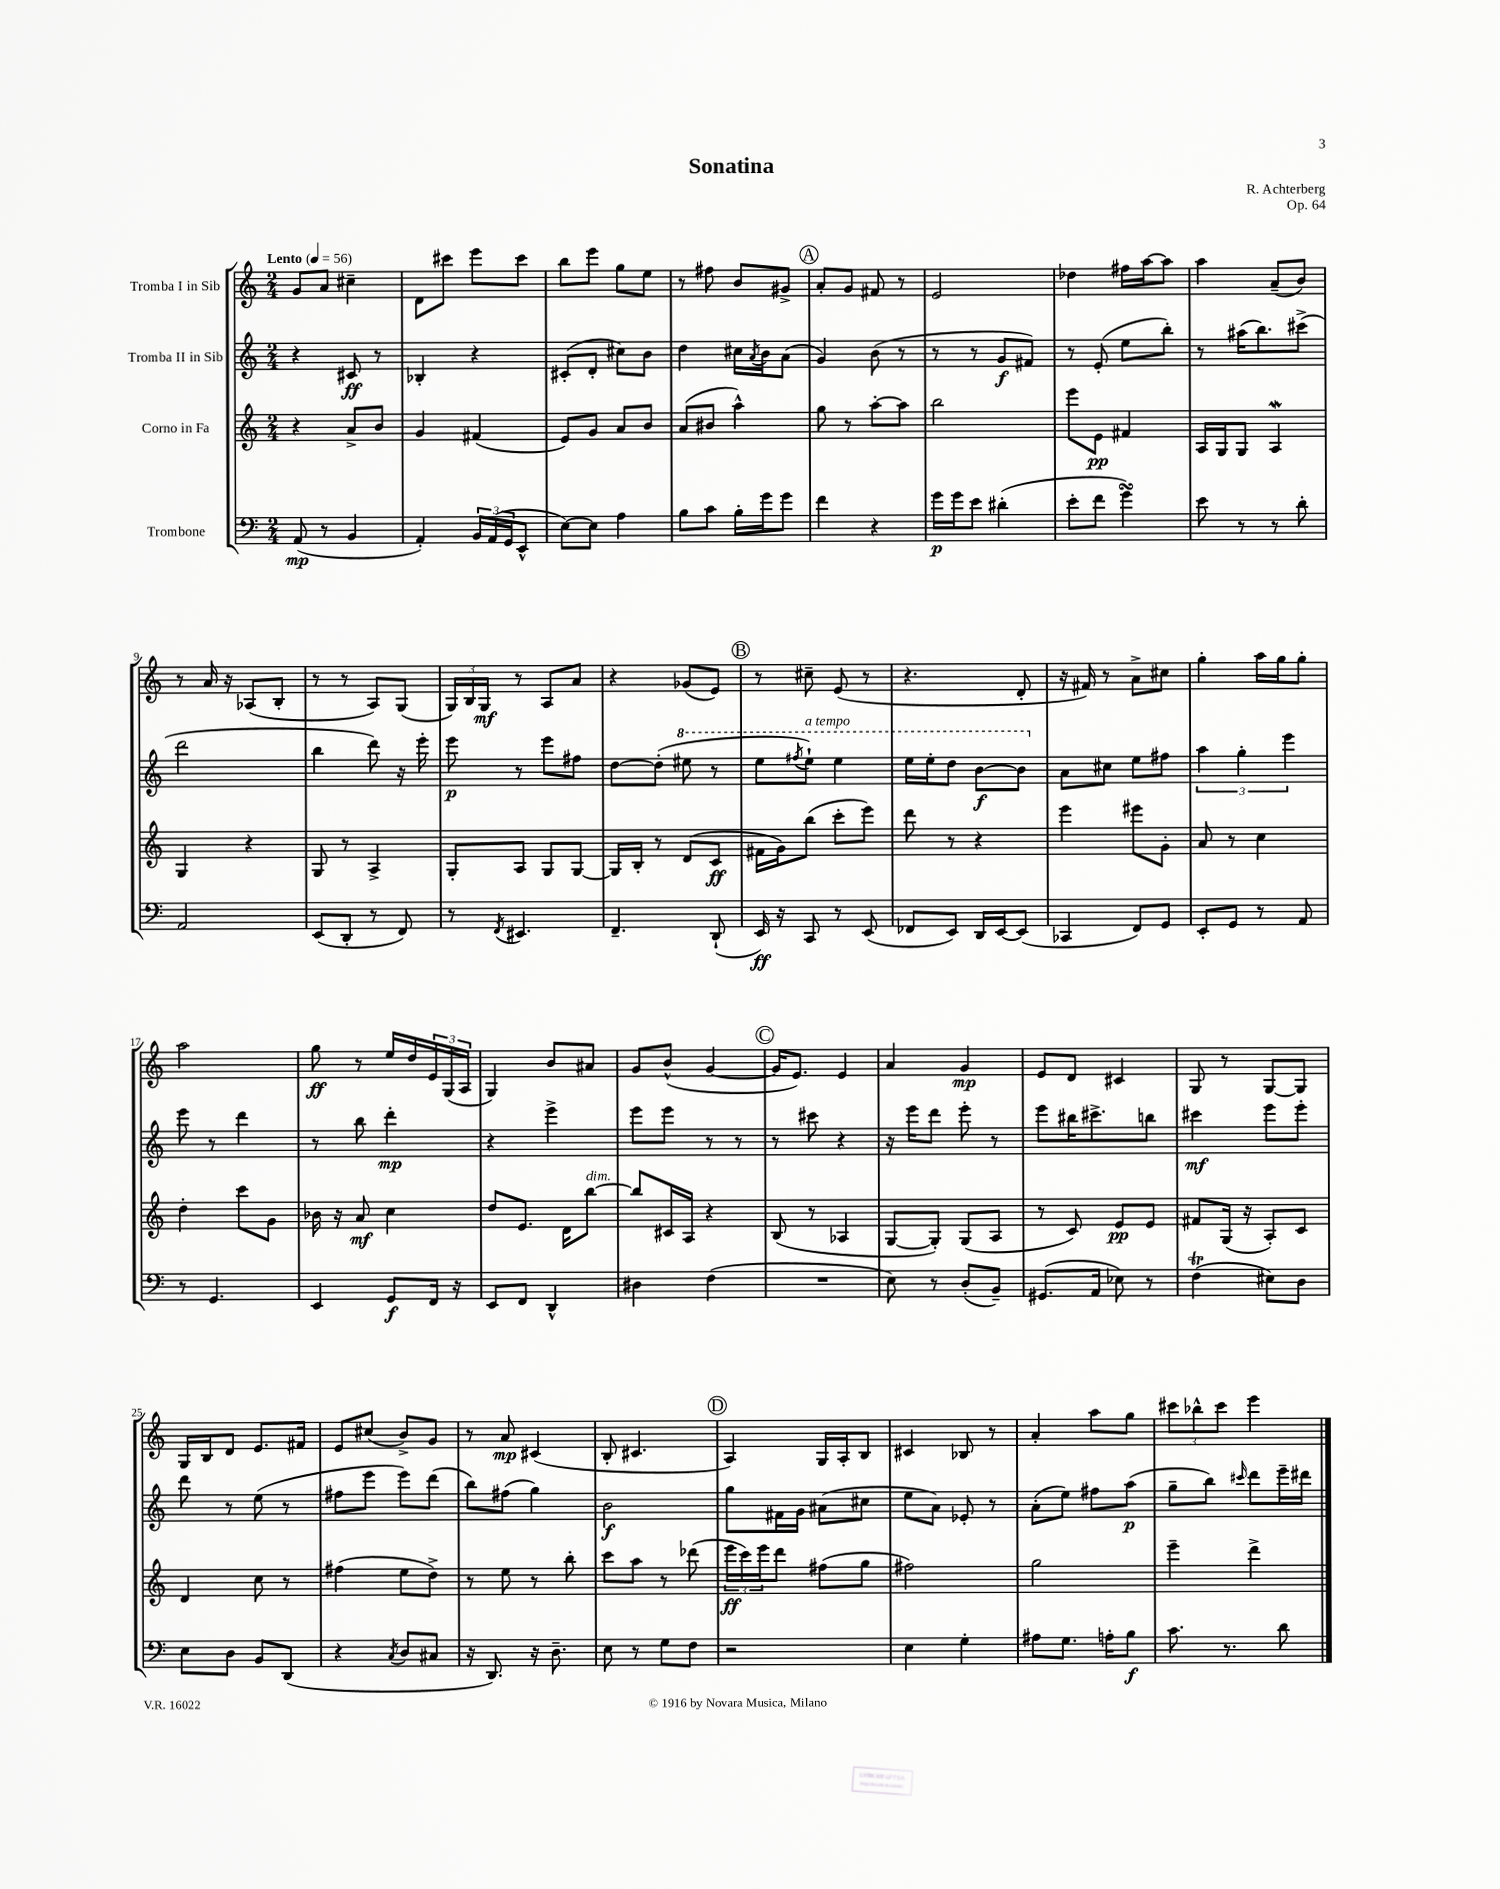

**kern	**kern	**kern	**kern
*staff4	*staff3	*staff2	*staff1
*clefF4	*clefG2	*clefG2	*clefG2
*k[]	*k[]	*k[]	*k[]
*M2/4	*M2/4	*M2/4	*M2/4
*MM56	*MM56	*MM56	*MM56
(8AA/	4r	4r	8g/L
8r	.	.	8a/J
4BB/	8a^/L	8c#/	4cc#~\
.	8b/J	8r	.
=	=	=	=
4AA'/)	4g/	4B-'/	8d\L
.	.	.	8ccc#\J
24BB/LL	(4f#/	4r	8eee\L
(24AA/	.	.	.
24GG/J	.	.	.
8EE^^/J	.	.	8ccc#\J
=	=	=	=
[8E\L)	8e/L)	(8c#'/L	8bb\L
8E\]J	8g/J	8d'/J	8eee\J
4A\	8a/L	8cc#\L)	8gg\L
.	8b/J	8b\J	8ee\J
=	=	=	=
8B\L	(8a/L	4dd\	8r
8c\J	8b#/J	.	8ff#\
16B'\LL	4aa^^\)	16cc#\LL	8b/L
.	.	8qa/	.
16g\J	.	16b\J	.
8g\J	.	(8a\J	8g#^/J
=	=	=	=
4f\	8gg\	4g/)	8a'/L
.	8r	.	8g/J
4r	[8aa'\L	(8b\	8f#/
.	8aa\]J	8r	8r
=	=	=	=
16g\LL	2bb\	8r	2e/
16g\J	.	.	.
8e\J	.	8r	.
(4d#'\	.	8g/L	.
.	.	8f#/J)	.
=	=	=	=
8e'\L	8eee\L	8r	4dd-\
8f\J	8e\J	(8e'/	.
4g\)	4f#/	8ee\L	16ff#\LL
.	.	.	[16aa\J
.	.	8bb'\J)	8aa\]J
=	=	=	=
8e\	16A/LL	8r	4aa\
.	16G/J	.	.
8r	8G/J	(16aa#\LK	.
.	.	8.bb\)	.
8r	4A/	.	(8a~/L
8d'\	.	(8ccc#^\J	8b/J)
=	=	=	=
2AA/	4G/	2ddd\	8r
.	.	.	16a/
.	.	.	16r
.	4r	.	(8A-/L
.	.	.	8B'/J
=	=	=	=
(8EE/L	8G/	4bb\	8r
8DD'/J	8r	.	8r
8r	4A^/	8ddd\)	8A/L)
8FF/)	.	16r	(8G/J
.	.	16eee'\	.
=	=	=	=
8r	8G'/L	8eee\	24G/LL)
.	.	.	24B/
.	.	.	24G/JJ
8qFF/	.	.	.
4.EE#/	8A/J	8r	8r
.	8G/L	8eee\L	8A/L
.	[8G/J	8ff#\J	8a/J
=	=	=	=
4.FF~/	16G/]LL	[8dd\L	4r
.	16B'/JJ	.	.
.	8r	(8dd'\]J	.
.	(8d/L	8eee#\	(8g-/L
(8DD`/	8c/J	8r	8e/J)
=	=	=	=
16EE/)	16f#\LL	8eee\L	8r
16r	16g\J)	.	.
.	.	8qfff#/	.
8CC/	(8bb\J	8eee`\J)	8cc#~\
8r	8ccc'\L	4eee\	(8e/
(8EE/	8eee\J)	.	8r
=	=	=	=
8FF-/L	8ddd\	16eee\LL	4.r
.	.	16eee'\J	.
8EE/J)	8r	8ddd\J	.
16DD/LL	4r	[8bb\L	.
[16EE/J	.	.	.
(8EE/]J	.	8bb\]J	8d'/
=	=	=	=
4CC-/	4eee\	8a\L	16r
.	.	.	16f#/)
.	.	8cc#\J	8r
8FF/L)	8eee#\L	8ee\L	8a^\L
8GG/J	8g'\J	8ff#\J	8cc#\J
=	=	=	=
8EE'/L	8a/	6aa\	4gg'\
8GG/J	8r	.	.
.	.	6gg'\	.
8r	4cc\	.	16aa\LL
.	.	.	16gg\J
.	.	6eee\	.
8AA/	.	.	8gg'\J
=	=	=	=
8r	4dd'\	8eee\	2aa\
4.GG/	.	8r	.
.	8ccc\L	4ddd\	.
.	8g\J	.	.
=	=	=	=
4EE/	16b-\	8r	8gg\
.	16r	.	.
.	8a/	8bb\	8r
8GG/L	4cc\	4ddd'\	16ee/LL
.	.	.	16dd/
16FF/Jk	.	.	24e/
.	.	.	(24G/
16r	.	.	.
.	.	.	24A/JJ
=	=	=	=
8EE/L	8dd/L	4r	4G/)
8FF/J	8.e/J	.	.
4DD^^/	.	4eee^\	8b/L
.	16d\LK	.	.
.	[8bb\J	.	8a#/J
=	=	=	=
4D#\	8bb/]L	8eee\L	8g/L
.	16c#/L	8eee\J	(8b^^/J
.	16A/JJ	.	.
(4F\	4r	8r	[4g/
.	.	8r	.
=	=	=	=
2r	(8B/	8r	16g/]LK
.	.	.	8.e/J)
.	8r	8ccc#\	.
.	4A-/	4r	4e/
=	=	=	=
8E\)	[8G/L	16r	4a/
.	.	16eee\LK	.
8r	8G'/]J)	8ddd\J	.
(8D'/L	(8G/L	8eee'\	4g/
8BB~/J)	8A/J	8r	.
=	=	=	=
(8.GG#/L	8r	8eee\L	8e/L
.	8c/)	16bb#\K	8d/J
16AA/Jk	.	8.ccc#^\	.
8E-\)	8e/L	.	4c#/
8r	8e/J	8bb\J	.
=	=	=	=
(4F\	8f#/L	4ccc#\	8G/
.	(16G/Jk	.	8r
.	16r	.	.
8E#\L)	8A'/L)	8eee\L	[8G/L
8D\J	8c/J	8eee'\J	8G/]J
=	=	=	=
8E\L	4d/	8ddd\	16G/LL
.	.	.	16B/J
8D\J	.	8r	8d/J
8BB/L	8cc\	(8ee\	8.e/L
(8DD/J	8r	8r	.
.	.	.	16f#/Jk
=	=	=	=
4r	(4ff#\	8ff#\L	8e/L
.	.	8eee\J	(8cc#/J
8qC/	.	.	.
8D/L	8ee\L	8eee\L)	8b^/L)
8C#/J	8dd^\J)	(8ddd\J	8g/J
=	=	=	=
16r	8r	8bb\L)	8r
8.DD/)	.	.	.
.	8ee\	(8ff#\J	8a/
16r	8r	4gg\)	(4c#/
8.D~\	.	.	.
.	8bb'\	.	.
=	=	=	=
8E\	8ccc\L	2b\	8B'/
8r	8aa\J	.	4.c#/
8G\L	8r	.	.
8F\J	(8ddd-\	.	.
=	=	=	=
2r	24eee\LL	8gg\L	4A/)
.	24ccc\)	.	.
.	24eee\J	.	.
.	8ddd\J	16f#\L	.
.	.	16g\JJ	.
.	(8ff#\L	(8a#\L	16G/LL
.	.	.	16A'/J
.	8gg\J	8cc#\J	8B/J
=	=	=	=
4E\	2ff#\)	8ee\L	4c#/
.	.	8a\J)	.
4G'\	.	8e-'/	8B-/
.	.	8r	8r
=	=	=	=
8A#\L	2gg\	(8a'\L	4a'/
8.G\J	.	8ee\J)	.
.	.	8ff#\L	8aa\L
16A'\LK	.	.	.
8B\J	.	(8aa\J	8gg\J
=	=	=	=
8.c\	4eee~\	8gg~\L	12ccc#\L
.	.	.	12bb-^^\
.	.	8bb\J)	.
.	.	.	12ccc#\J
8.r	.	.	.
.	.	16qqccc#/	.
.	4ddd^\	8ddd\L	4eee\
8d\	.	16eee~\L	.
.	.	16ddd#\JJ	.
==	==	==	==
*-	*-	*-	*-
